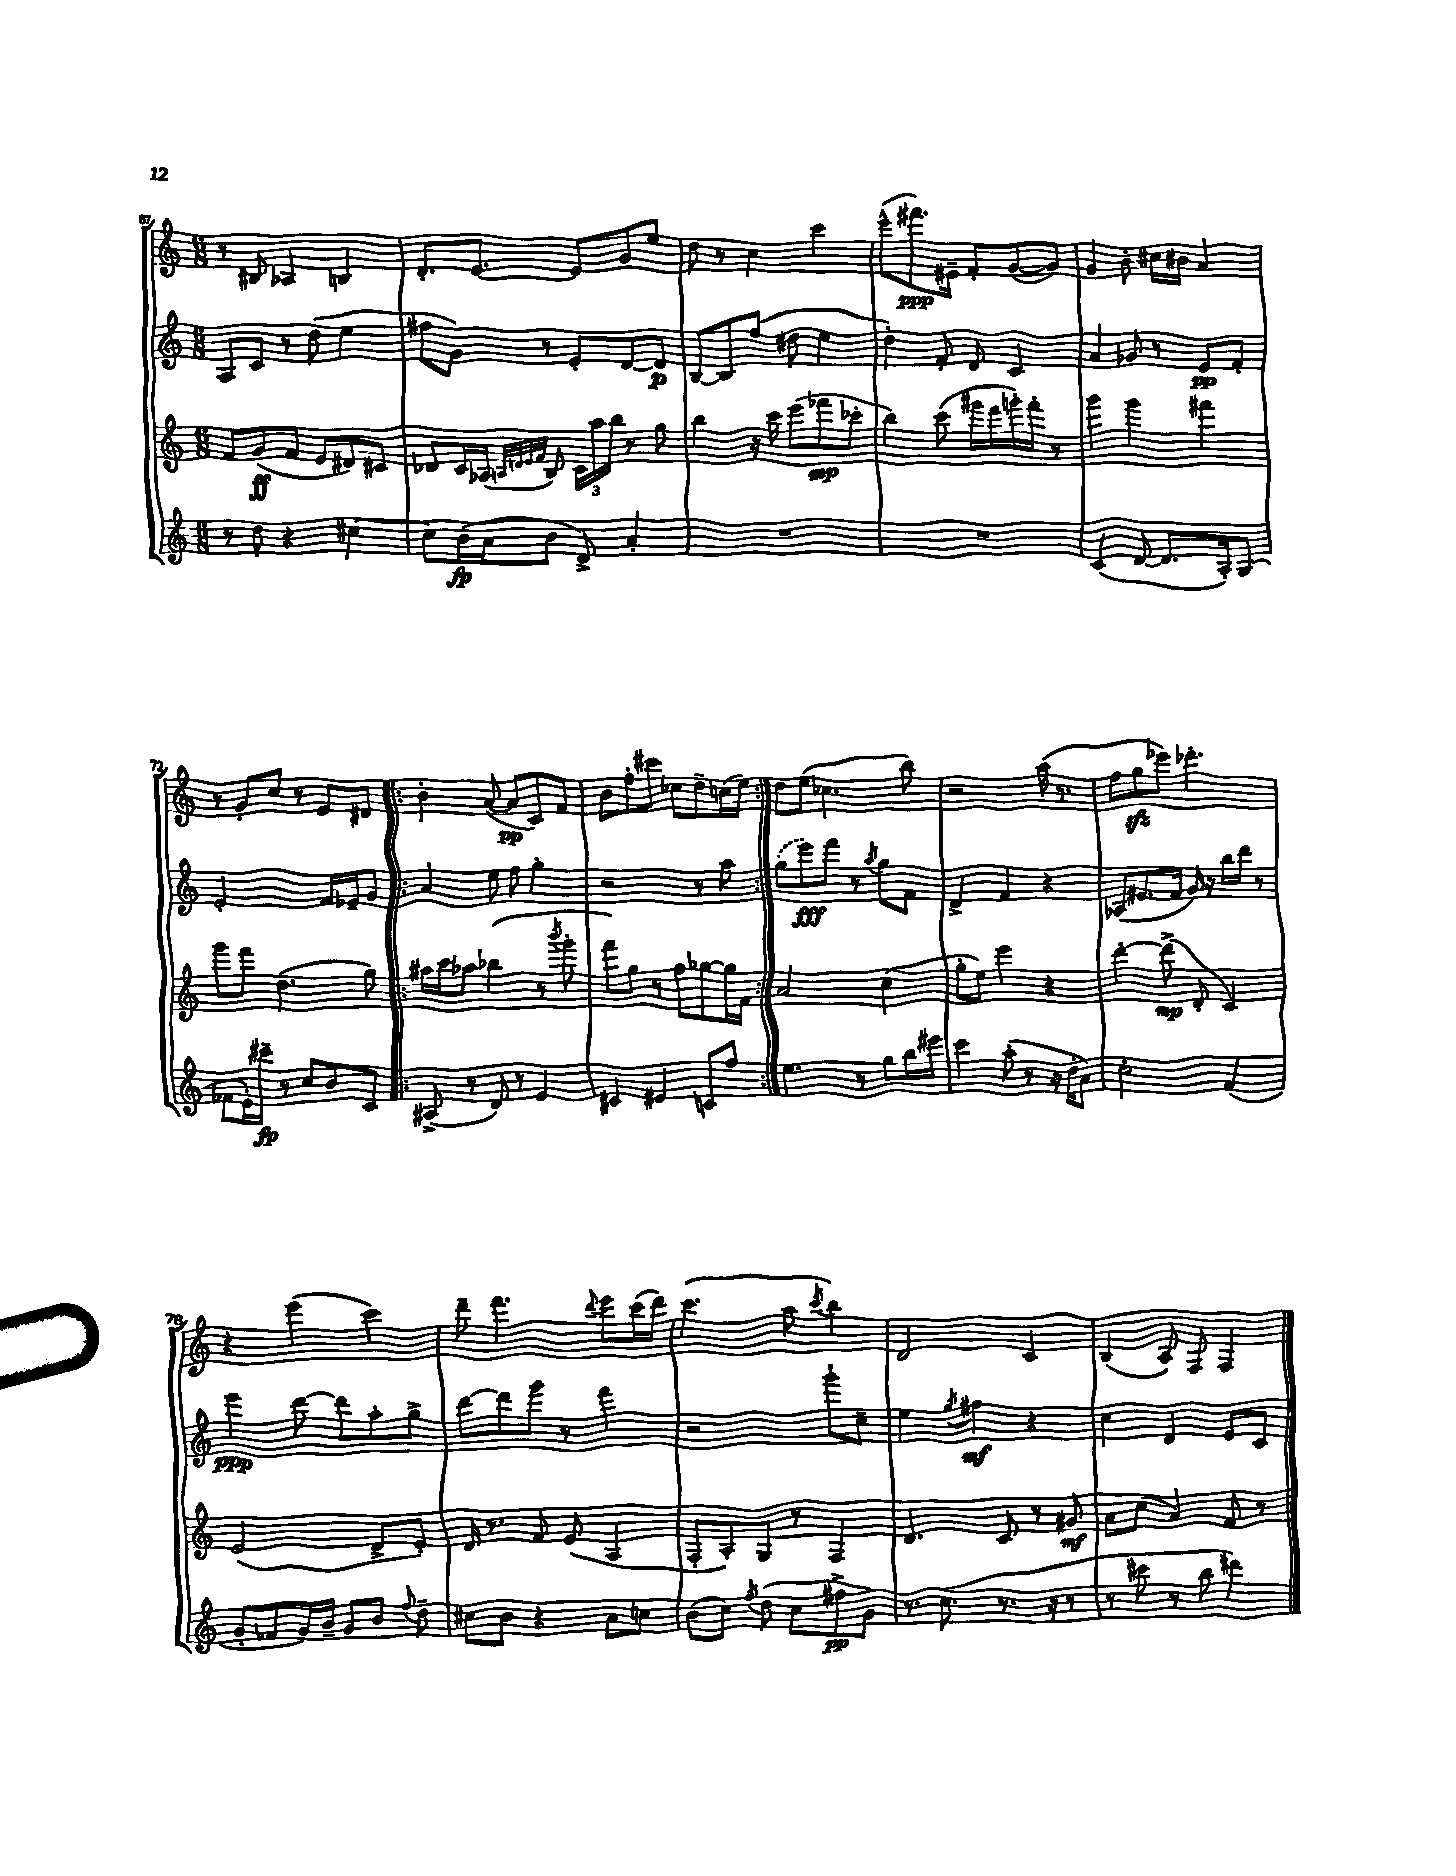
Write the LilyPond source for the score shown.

<<
\new StaffGroup <<
\new Staff = "s0" {
    \clef treble \key c \major \numericTimeSignature \time 6/8
    \autoBeamOff r8 bis8 aes4 b4 |
    d'8.[-. e'8.]~ e'8[ g'8 e''8] |
    d''8 r8 c''4 c'''4 |
    e'''8[-^( fis'''8.\ppp) eis'16]-- f'8[-. g'8~( g'8]) |
    g'4 b'8-. cis''16[ bis'16] a'4 |
    r8 g'8[-. c''8] r8 e'8[ dis'8] |
    \repeat volta 2 { b'4-. a'8~( a'8[\pp c'8) f'8] |
    b'8[ f''8-. cis'''8] ces''8[ d''8-- c''16( e''16]) | }
    d''8[ e''8]( ces''4. b''8) |
    r2 a''16( r8. |
    f''8[ g''8\sfz ees'''8]) des'''4.-. |
    r4 e'''4( c'''4) |
    d'''8-- f'''4. \appoggiatura { d'''8 } e'''8[ c'''16( d'''16]) |
    c'''4.( a''8 \acciaccatura { c'''8 } b''4) |
    d'2 c'4 |
    b4( a8) f8 f4 \bar "|." |
}
\new Staff = "s1" {
    \clef treble \key c \major \numericTimeSignature \time 6/8
    \autoBeamOff a8[ c'8] r8 d''8( e''4 |
    fis''8[ g'8]) r8 e'8[-. d'8~ d'8]\p |
    b8[~ b8 f''8]( dis''8 e''4 |
    d''4-.) f'8-. d'8 c'4 |
    a'4 ges'8 r8 e'8[\pp f'8]-. |
    e'2-. f'16[ ees'16-- g'8] |
    \repeat volta 2 { a'4 e''8 f''8 g''4-. |
    r2 r8 a''8 | }
    \once \slurDashed g''8[( e'''8\fff) f'''8] r8 \acciaccatura { a''8 } g''8[ f'8] |
    d'4-> f'4 r4 |
    aes8[( eis'8. f'16] g'16) r16 b''16[ d'''16] r8 |
    e'''4\ppp d'''8~ d'''8[ a''8-. g''8]-> |
    d'''8[~ d'''8 g'''8] r8 f'''4 |
    r2 g'''8[-! c''8]-- |
    e''4 \acciaccatura { g''8 } fis''4\mf r4 |
    c''4 d'4 e'8[ c'8] \bar "|." |
}
\new Staff = "s2" {
    \clef treble \key c \major \numericTimeSignature \time 6/8
    \autoBeamOff f'8[ g'8\ff( f'8] e'8[ dis'8) cis'8] |
    des'8[ c'16 aes16]( \grace { a32[ d'32 e'32 f'32] } b8) \tuplet 3/2 { c'16[ a''16 b''16] } r8 g''8 |
    b''4 r16 c'''16 e'''8[( fes'''8\mp ces'''8]-. |
    b''4) c'''8( gis'''16[ f'''16 g'''16-.) f'''16]-. r8 |
    g'''4 g'''4 fis'''4 |
    g'''8[ f'''8] d''4.( g''8) |
    \repeat volta 2 { ais''16[ c'''16 aes''8] bes''4( r8 \acciaccatura { b'''8 } g'''8-. |
    f'''8[) g''8] r8 f''8[ ges''8~ ges''16 f'16] | }
    a'2 c''4( |
    g''8[-. e''8]) e'''4 r4 |
    d'''4~-. d'''8->\mp( d'8-. c'4) |
    e'2( d'8[-> e'8]-.) |
    d'16 r8. f'8 e'8( a4 |
    f8[-. a8-.) g8] r8 f4 |
    d'4. c'8 r8 gis'8\mf |
    a'8[ c''8]( a'4) f'8 r8 \bar "|." |
}
\new Staff = "s3" {
    \clef treble \key c \major \numericTimeSignature \time 6/8
    \autoBeamOff r8 d''8 r4 cis''4~ |
    cis''8[ b'16\fp( a'16 b'8] d'8->) a'4-. |
    R2. |
    R2. |
    c'4( d'8~ d'8.[ a16-.) g8]( |
    fes'8[ e'16-.) cis'''16]--\fp r8 c''8[ b'8 c'8] |
    \repeat volta 2 { ais8->( r8 d'8) r8 e'4 |
    cis'4 eis'4 c'8[ f''8] | }
    e''4. r8 g''8[ b''16 eis'''16] |
    c'''4 a''8-.( r8 r16 d''16[-. a'8]) |
    c''2-. f'4( |
    g'8[-. fes'8 g'16) b'16]-- g'8[ b'8] \appoggiatura { f''8 } d''8-- |
    cis''8[ b'8] r4 a'8[ c''8] |
    b'8[( c''8]) \acciaccatura { f''8 } d''8( c''8[ fis''8->\pp g'8]) |
    r8. c''8.( r8. r16 r8 |
    r8 cis'''8 r8 b''8 dis'''4) \bar "|." |
}
>>
>>
\layout { \context { \Score currentBarNumber = #67 } }
